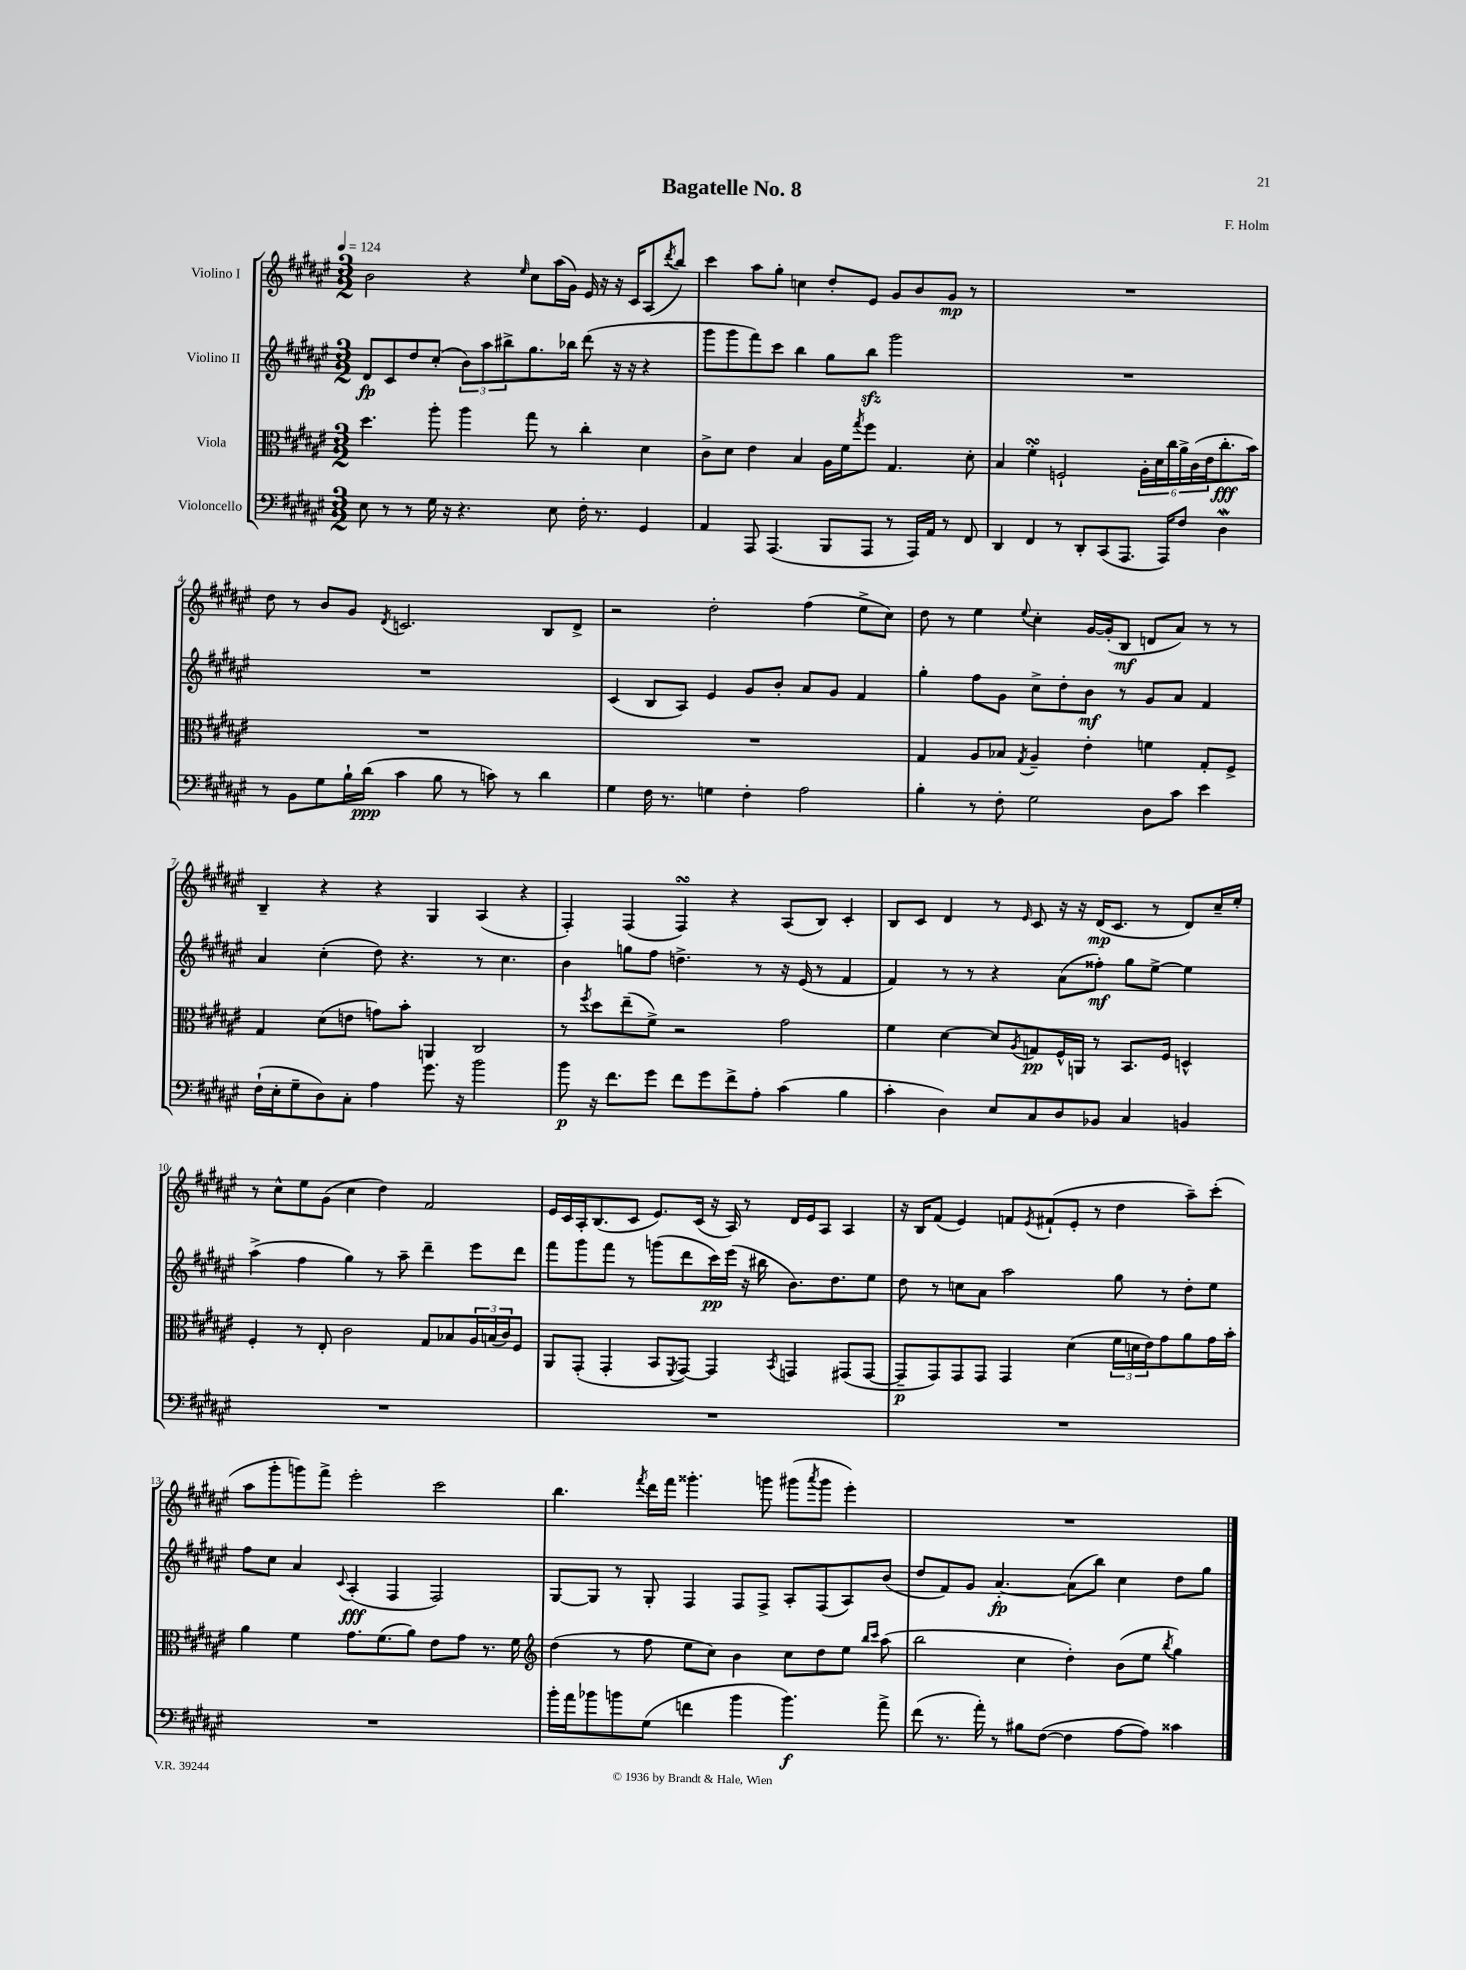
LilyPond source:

\header { title = "Bagatelle No. 8" composer = "F. Holm" }
<<
\new StaffGroup <<
\new Staff = "s0" \with { instrumentName = "Violino I" } {
    \clef treble \key fis \major \numericTimeSignature \time 3/2 \tempo 4 = 124
    b'2 r4 \grace { eis''16 } cis''8 ais''16( gis'16) eis'16 r16 r16 cis'16 ais8( \acciaccatura { dis'''8 } b''8) |
    cis'''4 ais''8 gis''8-. c''4 dis''8-. eis'8 gis'8 b'8 gis'8\mp r8 |
    R1. |
    dis''8 r8 b'8 gis'8 \acciaccatura { dis'8 } c'2. b8 dis'8-> |
    r2 dis''2-. fis''4( eis''8-> cis''8) |
    dis''8 r8 eis''4 \appoggiatura { eis''8 } cis''4-. gis'16~ gis'16-.( b8\mf d'8 ais'8) r8 r8 |
    b4-- r4 r4 gis4 ais4( r4 |
    fis4-.) fis4( fis4\turn) r4 ais8( b8) cis'4-. |
    b8 cis'8 dis'4 r8 \grace { eis'16 } cis'8 r16 r16 dis'16\mp( cis'8. r8 dis'8) cis''16-- eis''16-. |
    r8 cis''8-^ eis''8 gis'8( cis''4 dis''4) fis'2 |
    eis'16 cis'16 ais16-. b8.( cis'8 eis'8.) cis'16( r16 ais16) r8 dis'16 eis'16 ais8 ais4 |
    r16 b16 fis'8( eis'4) f'8 \acciaccatura { eis'8 } fis'8-!( eis'8-. r8 dis''4 ais''8--) cis'''8-.( |
    ais''8 gis'''8-. g'''8) fis'''8-> eis'''2-. cis'''2 |
    b''4. \acciaccatura { fis'''8 } dis'''16 fis'''16 gisis'''4.-. g'''8 gis'''8( \acciaccatura { ais'''8 } gis'''8 eis'''4-.) |
    R1. \bar "|." |
}
\new Staff = "s1" \with { instrumentName = "Violino II" } {
    \clef treble \key fis \major \numericTimeSignature \time 3/2
    dis'8\fp cis'8 dis''8 cis''8-.( \tuplet 3/2 { b'8) ais''8 bis''8-> } gis''8. bes''16 dis'''8( r16 r16 r4 |
    gis'''8 gis'''8 fis'''8) cis'''8 b''4 gis''8 b''8\sfz gis'''2 |
    R1. |
    R1. |
    cis'4( b8 ais8) eis'4 gis'8 b'8-. ais'8 gis'8 fis'4 |
    gis''4-. fis''8 gis'8 cis''8-> dis''8-. b'8\mf r8 gis'8 ais'8 fis'4 |
    ais'4 cis''4-.( dis''8) r4. r8 cis''4. |
    b'4 g''8 fis''8 d''4.-> r8 r16 eis'16( r8 fis'4 |
    fis'4) r8 r8 r4 ais'8( fisis''8-.\mf) gis''8 eis''8~-> eis''4 |
    ais''4->( fis''4 gis''4) r8 ais''8-- dis'''4-- eis'''8 dis'''8 |
    fis'''8 gis'''8 fis'''8 r8 g'''8( dis'''8 cis'''16\pp) eis'''16( r16 bis''16 b'8.) dis''8. eis''8 |
    dis''8 r8 c''8 ais'8 ais''2 gis''8 r8 dis''8-. eis''8 |
    fis''8 cis''8 ais'4 \appoggiatura { cis'8 } ais4-.\fff( fis4 fis2) |
    gis8~ gis8 r8 gis8-. fis4 fis8 fis8-> ais8-. fis8( ais8) b'8( |
    dis''8 fis'8) gis'8 ais'4.~-.\fp ais'8( b''8) cis''4 dis''8 gis''8 \bar "|." |
}
\new Staff = "s2" \with { instrumentName = "Viola" } {
    \clef alto \key fis \major \numericTimeSignature \time 3/2
    dis''4. ais''8-. ais''4 gis''8 r8 cis''4-. dis'4 |
    cis'8-> dis'8 eis'4 b4 ais16 fis'16 \acciaccatura { gis''8 } fis''8 gis4. dis'8-. |
    b4 fis'4-.\turn f2-! \tuplet 6/4 { ais16-. dis'16 cis''16 ais'16-> cis'16( eis'16 } cis''8.-.\fff b'16) |
    R1. |
    R1. |
    gis4 ais8 bes8 \acciaccatura { gis8 } ais4-- eis'4-. f'4 gis8-. fis8-> |
    gis4 dis'8( e'8 g'8) b'8-. a,4 cis2 |
    r8 \acciaccatura { fis''8 } dis''8 eis''8--( fis'8->) r2 gis'2 |
    fis'4 dis'4~ dis'8 \acciaccatura { ais8 } g8\pp fis16-^ a,16 r8 b,8. fis16 d4-^ |
    fis4-. r8 eis8-. cis'2 gis8 bes8 \tuplet 3/2 { ais16 b16( cis'16) } fis8 |
    ais,8 gis,8-.( gis,4-. b,8 \acciaccatura { fis,8 } gis,8~) gis,4 \acciaccatura { b,8 } g,4 gis,8( gis,8~ |
    gis,8--\p gis,8) gis,8 gis,8 gis,4 dis'4( \tuplet 3/2 { fis'16 d'16 eis'16) } gis'8 ais'8 gis'16 b'16-. |
    ais'4 fis'4 gis'8. fis'8.( ais'8) eis'8 gis'8 r8. fis'16 |
    \clef treble dis''4( r8 fis''8 eis''8 cis''8) b'4 cis''8 dis''8 eis''8 \grace { b''16 cis'''16 } ais''8( |
    b''2 cis''4 dis''4-.) b'8( eis''8 \acciaccatura { b''8 } gis''4) \bar "|." |
}
\new Staff = "s3" \with { instrumentName = "Violoncello" } {
    \clef bass \key fis \major \numericTimeSignature \time 3/2
    eis8 r8 r8 gis16 r16 r4. eis8 fis16-. r8. gis,4 |
    ais,4 ais,,8 ais,,4.( b,,8 ais,,8 r8 ais,,16) ais,16 r8 fis,8 |
    dis,4 fis,4 r8 dis,8-. cis,8( ais,,8. ais,,16) fis8 dis4\mordent |
    r8 b,8 gis8 b16-! dis'16\ppp( cis'4 b8 r8 c'8) r8 dis'4 |
    gis4 fis16 r8. g4 fis4-. ais2 |
    b4-. r8 fis8-. gis2 dis8 cis'8 eis'4 |
    fis16-!( eis16-. gis8-- dis8) cis8-. ais4 gis'8. r16 b'2 |
    b'8\p r16 fis'8. gis'8 fis'8 gis'8 fis'8-> ais8-. cis'4( b4 |
    cis'4-. dis4) eis8 cis8 dis8 bes,8 cis4 b,4 |
    R1. |
    R1. |
    R1. |
    R1. |
    b'16-. ais'16 bes'8 b'8 gis8( f'4 b'4 b'4.\f) ais'8-> |
    fis'8( r8. ais'16-.) r8 bis8 fis8~( fis4 ais8~ ais8) cisis'4 \bar "|." |
}
>>
>>
